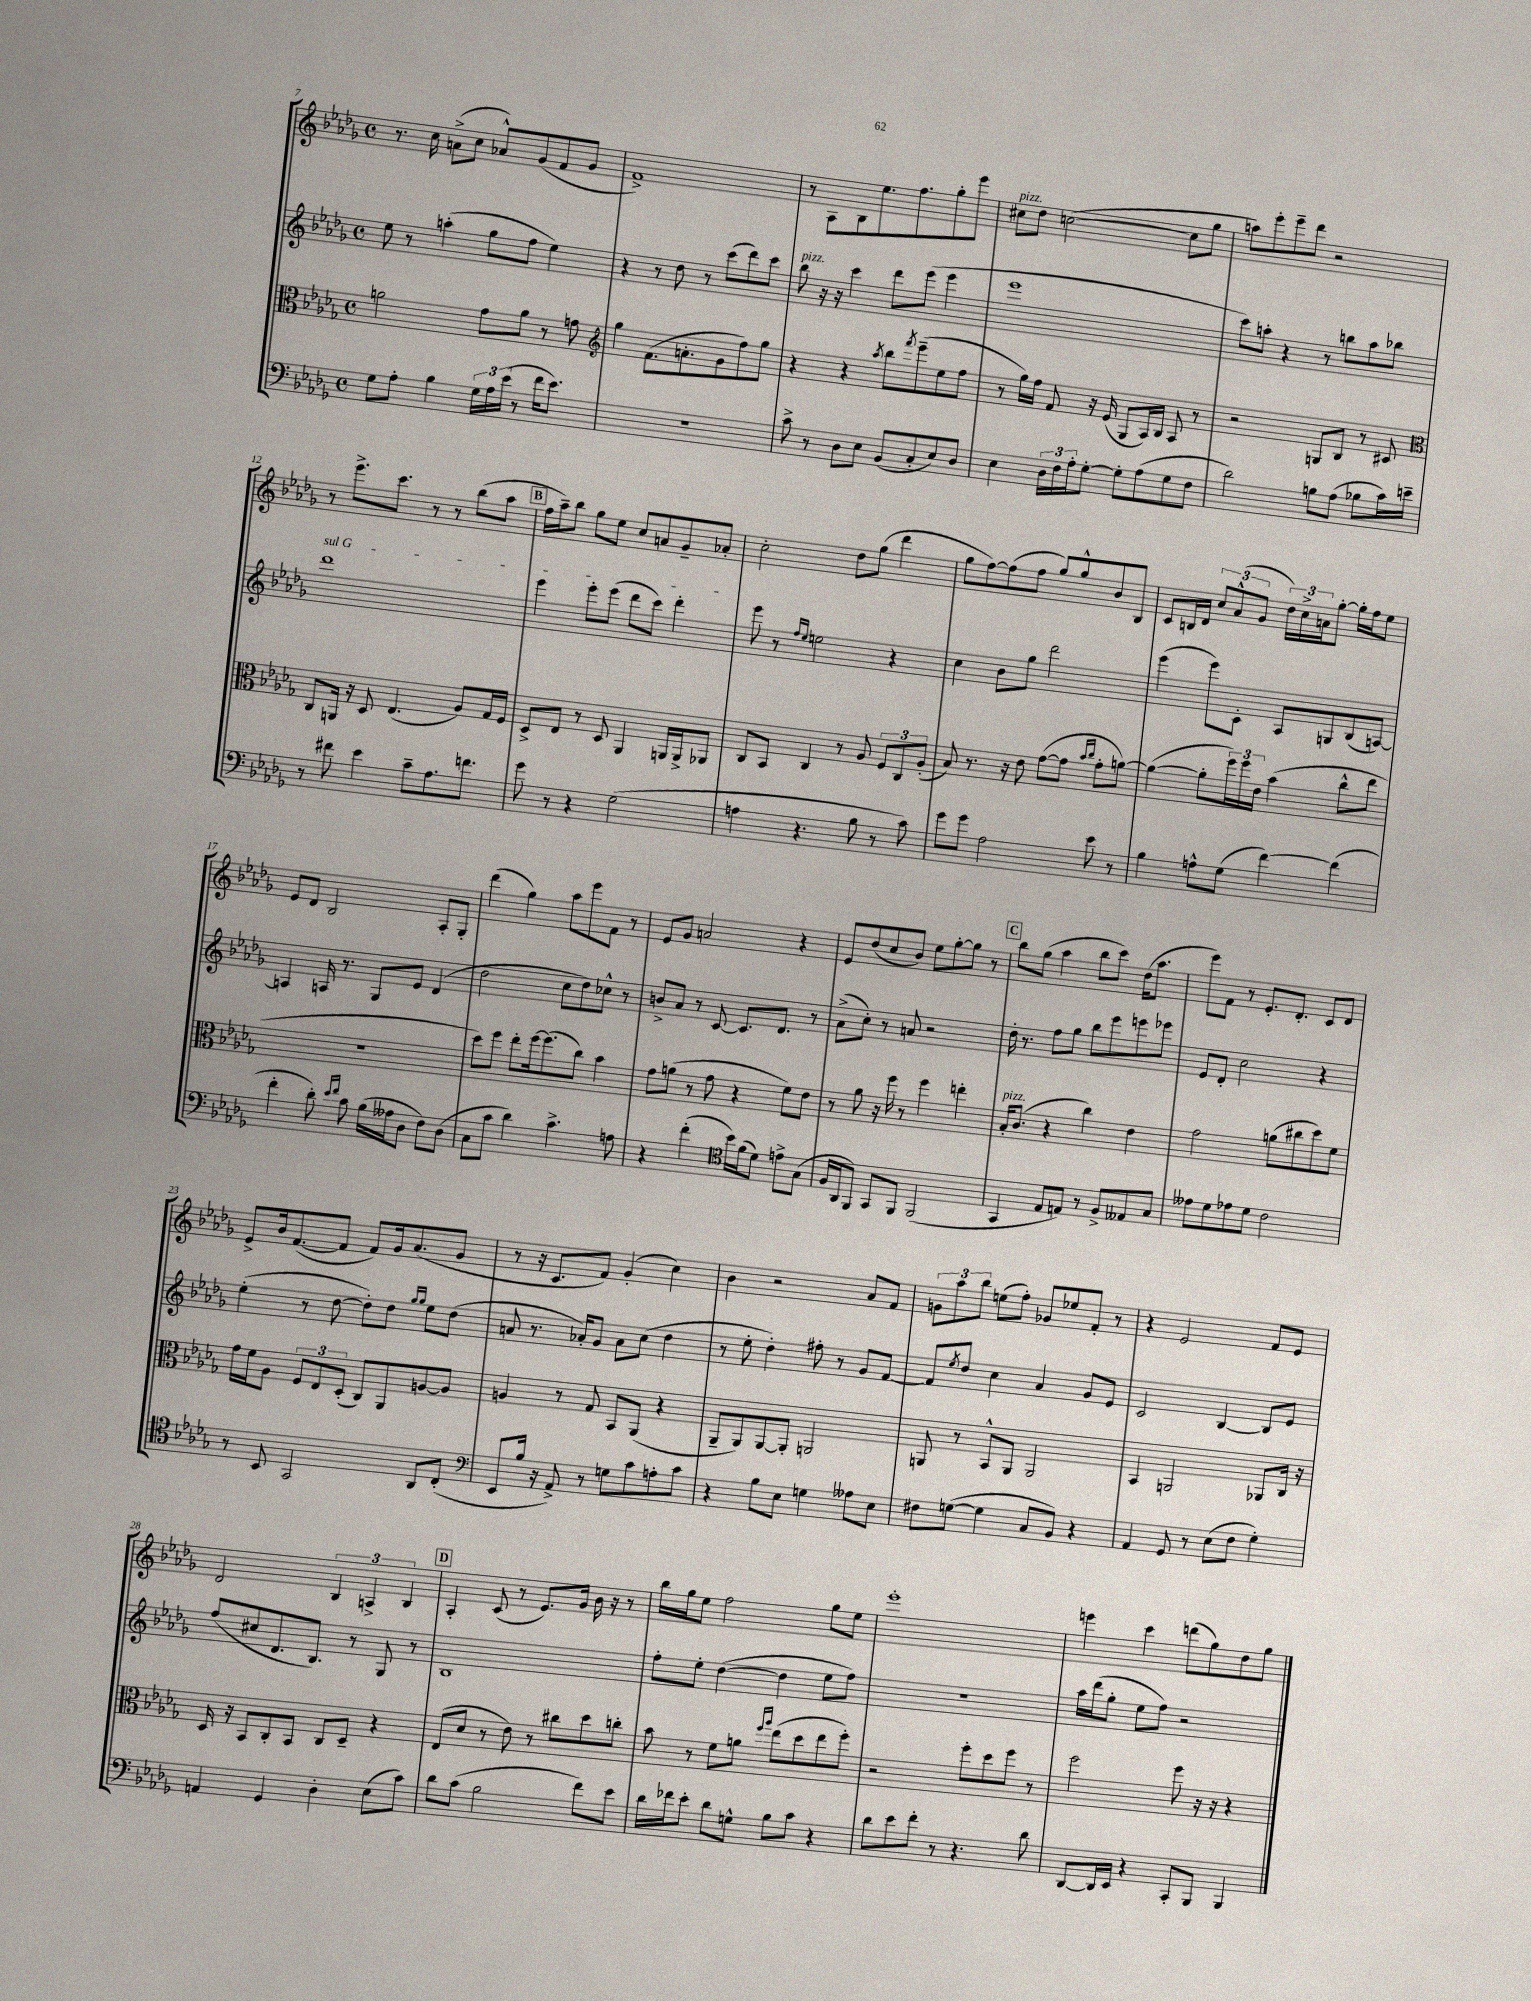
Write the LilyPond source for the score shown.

<<
\new StaffGroup <<
\new Staff = "s0" {
    \clef treble \key des \major \defaultTimeSignature \time 4/4
    r8. c''16 a'8->( c''8 aes'8-^) ges'8( f'8 ges'8 |
    f'1->) |
    r8 aes8 bes8 ees''8. f''8. ges''8-. ees'''8 |
    cis''8^\markup { \italic "pizz." } des''8 c''2~( c''8 ges''8 |
    a''8) ees'''8-. ees'''8-- des'''8 r2 |
    r8 ees'''8.-> c'''8. r8 r8 bes''8( aes''8 |
    \mark \markup { \box "B" } f''16 aes''16--) bes''8 ges''8 ees''8 c''8 a'8 ges'8-- aes'8-. |
    c''2-. des''8 ges''8( des'''4 |
    ges''8 f''8~) f''8( f''8 ges''8) ges''8-^ bes'8 bes8 |
    c'8 b16 des'16 \tuplet 3/2 { c''8 aes'8-^( ges'8 } \tuplet 3/2 { des''16) c''16-> a'16 } ges''8~-. ges''16-. f''16 ees''8 |
    ees'8 des'8 bes2 aes8-. ges8-. |
    des'''4( ges''4) aes''8 ees'''8 f'8 r8 |
    ees'8 ges'8 a'2 r4 |
    ees'8 des''8( c''8 bes'8) ees''8 ges''8~-. ges''8 r8 |
    \mark \markup { \box "C" } bes''8 ges''8( aes''4 bes''8 c'''8) des''16( aes''8. |
    ees'''8) f'8 r8 ees'8.-. des'8.-. c'8 des'8 |
    ees'8-> bes'16 f'8.~( f'8 f'8) ges'16 aes'8.( ges'8 |
    r8 r16 c'8. f'8) ges'4-.( c''4) |
    bes'4 r2 aes'8 f'8 |
    \tuplet 3/2 { g'8 aes''8 bes''8 } e''8( f''8-.) ges'8 ees''8 f'8-. r8 |
    r4 ees'2 f'8 ees'8 |
    des'2 \tuplet 3/2 { bes4 a4-> bes4 } |
    \mark \markup { \box "D" } aes4-. c'8( r8 ees'8.) ges'16 bes'16 r16 r8 |
    bes''16 ges''16 ees''8 f''2 ges''8 ees''8 |
    ees'''1-. |
    e'''4 c'''4 d'''8( ges''8) des''8 ges''8 \bar "|." |
}
\new Staff = "s1" {
    \clef treble \key des \major \defaultTimeSignature \time 4/4
    ees''8 r8 a''4-.( ges''8 f''8 ees''4) |
    r4 r8 des''8 r8 c'''8( des'''8) c'''8 |
    bes''8^\markup { \italic "pizz." } r16 r16 c'''4 des'''8 ees'''8( ees'''4 |
    ees'''1 |
    c'''8) a''8-. r4 r8 b''8 a''8 bes''8 |
    \once \override TextSpanner.bound-details.left.text = \markup { \italic "sul G" } des'''1\startTextSpan |
    \mark \markup { \box "B" } ees'''4 ees'''8-. ees'''8( des'''8 c'''8) des'''4-.\stopTextSpan |
    ees'''8 r8 \grace { f''16 ees''16 } e''2 r4 |
    c''4 bes'8 ges''8 des'''2 |
    ees'''4( ees'''8) c'8-. aes8 g8 bes8( a8~) |
    a4 a16 r8. ges8 ees'8 des'4( |
    des''2 c''8 des''8) ces''8-^ r8 |
    b'8-> aes'8 r8 c'8~ c'8. des'8. r8 |
    aes'8->( c''8-.) r8 a'8 r2 |
    \mark \markup { \box "C" } des''16-. r8. f''8 ges''8 bes''8 ees'''8 e'''8 ees'''8 |
    ees'8 des'8-. c''2 r4 |
    ees''4-.( r8 des''8~ des''8-.) des''8 \grace { ges''16 ges''16 } ees''8 des''8( |
    a'8 r8. aes'16-.) ges'8 aes'8 c''8( des''4 |
    r8 ees''8-. des''4-.) fis''8-. r8 ges'8 f'8~ |
    f'8 \acciaccatura { ees''8 } des''8 c''4 aes'4 ges'8 ees'8 |
    c'2 bes4~ bes8 ees'8 |
    f''8( cis''8 des'8. bes8.) r8 ges8 r8 |
    \mark \markup { \box "D" } bes1 |
    f''8-. ees''8-. des''4~( des''4 ees''8 f''8) |
    r1 |
    aes''16 des'''16( ges''8-. ees''8 f''8) r2 \bar "|." |
}
\new Staff = "s2" {
    \clef alto \key des \major \defaultTimeSignature \time 4/4
    a'2 ges'8 a'8 r8 g'8 |
    \clef treble ges''4 f'8.( a'8.-. ges'8 f''8) ges''8 |
    r4 r4 \acciaccatura { aes''8 } bes''8 \acciaccatura { f'''8 } ees'''8--( ees''8 f''8 |
    r8 ges''16) f''16 f'8 r16 ees'16( ges8 aes16) bes16 aes8 r8 |
    r2 g8 bes8 r8 cis'8 |
    \clef alto c8 a,16 r16 des8 ees4.( aes8) ges16 f16 |
    \mark \markup { \box "B" } des8-> ees8 r8 des8 aes,4 a,16 a,16-> aes,8 |
    c8 bes,8 c4 r8 aes8 \tuplet 3/2 { f8 c8 aes8-.( } |
    bes8) r8. r16 ees'8 ges'8~( ges'8 \grace { bes'16 c''16 } ges'8-. a'8~) |
    a'4~( a'8-. \tuplet 3/2 { f''16) f''16 ees'16 } bes'4( c''8-^ ees''8 |
    R1 |
    des''8) f''8 ees''8-. f''16~ f''8.( c''8) bes'4 |
    ges'8 a'8( r8 ges'8 r4 f'8) ees'8 |
    r8 aes'8 r16 f''16 r8 f''4 e''4-. |
    \mark \markup { \box "C" } bes16-.^\markup { \italic "pizz." } c'8.( r4 c''4) ees'4 |
    ges'2 a'8( cis''8 des''8) f'8 |
    ges'16 f'16 aes8 \tuplet 3/2 { f8 ees8 des8-.( } c8) aes,8 a8~ a8 |
    a4 r8 ges8 bes,8 aes,8( r4 |
    aes,8-- aes,8) aes,8~ aes,8-. a,2 |
    a,8 r8 bes,8-^ a,8 a,2 |
    bes,4 a,2 aes,8 c16 r16 |
    des16 r16 bes,8 c8-. bes,8 c8 des8-- r4 |
    \mark \markup { \box "D" } ees8( des'8 r8 ees'8) r8 cis''8 des''8 c''8-. |
    bes'8 r8 f'8 a'8 \grace { f''16 aes''16 } ees''8( des''8 ees''8 f''8-.) |
    r2 f''8-. des''8 f''8 r8 |
    f''2 f''8 r16 r16 r4 \bar "|." |
}
\new Staff = "s3" {
    \clef bass \key des \major \defaultTimeSignature \time 4/4
    ges8 aes8-. bes4 \tuplet 3/2 { ges16 aes16 ees'16( } r8 f'16 ees'8.) |
    r1 |
    c'8-> r8 des8 ees8 bes,8( c8-. ees8) des8 |
    ees4 \tuplet 3/2 { des16 f16 aes16-. } ges8~-. ges8-. aes8( ges8 f8 |
    des'2) b8 aes8( bes8 c'16) e'16-- |
    r8 fis'8 ees'4 c'8-- aes8. f'8. |
    \mark \markup { \box "B" } ges'8 r8 r4 ges2( |
    a4 r4. bes8 r8 c'8) |
    ges'8 ges'8 aes2 ees'8 r8 |
    bes4 a8-^ ges8( f'4~) f'4( |
    f'4-. des'8-.) \grace { ees'16 f'16 } c'8 bes16( aeses16 des8 f8) des8( |
    c8 c'8 des'4) c'4.-> a8 |
    r4 f'4-.( \clef tenor bes'16) f'16( des'8) e'8-> ges8( |
    f16 aes,16 f,8) ges,8 f,8 f,2( |
    \mark \markup { \box "C" } ges,4 ees8 e8) r8 f8-> eeses8 ges8 |
    eeses'8 des'8 ees'8 des'8 c'2 |
    r8 bes,8 ges,2 aes,8 c8-.( |
    \clef bass ees,8 bes16 r16 aes,8->) r8 g8 c'8 a8-. c'8 |
    r4 bes8 ees8 g4 aeses8 ees8 |
    fis8 g8~( g4 c8 bes,8) r4 |
    aes,4 ges,8 r8 ees8( f8 ges4-.) |
    a,4 ges,4 des4-. ees8( c'8) |
    \mark \markup { \box "D" } des'8 c'8( bes2 f'8) ees'8 |
    des'16 fes'16 ees'8-. des'8 g8-^ bes8 c'8 r4 |
    des'8 ees'8 f'8-. r8 r4. des'8 |
    des,8~ des,16 ees,16 r4 c,8-. bes,,8 bes,,4 \bar "|." |
}
>>
>>
\layout { \context { \Score currentBarNumber = #7 } }
